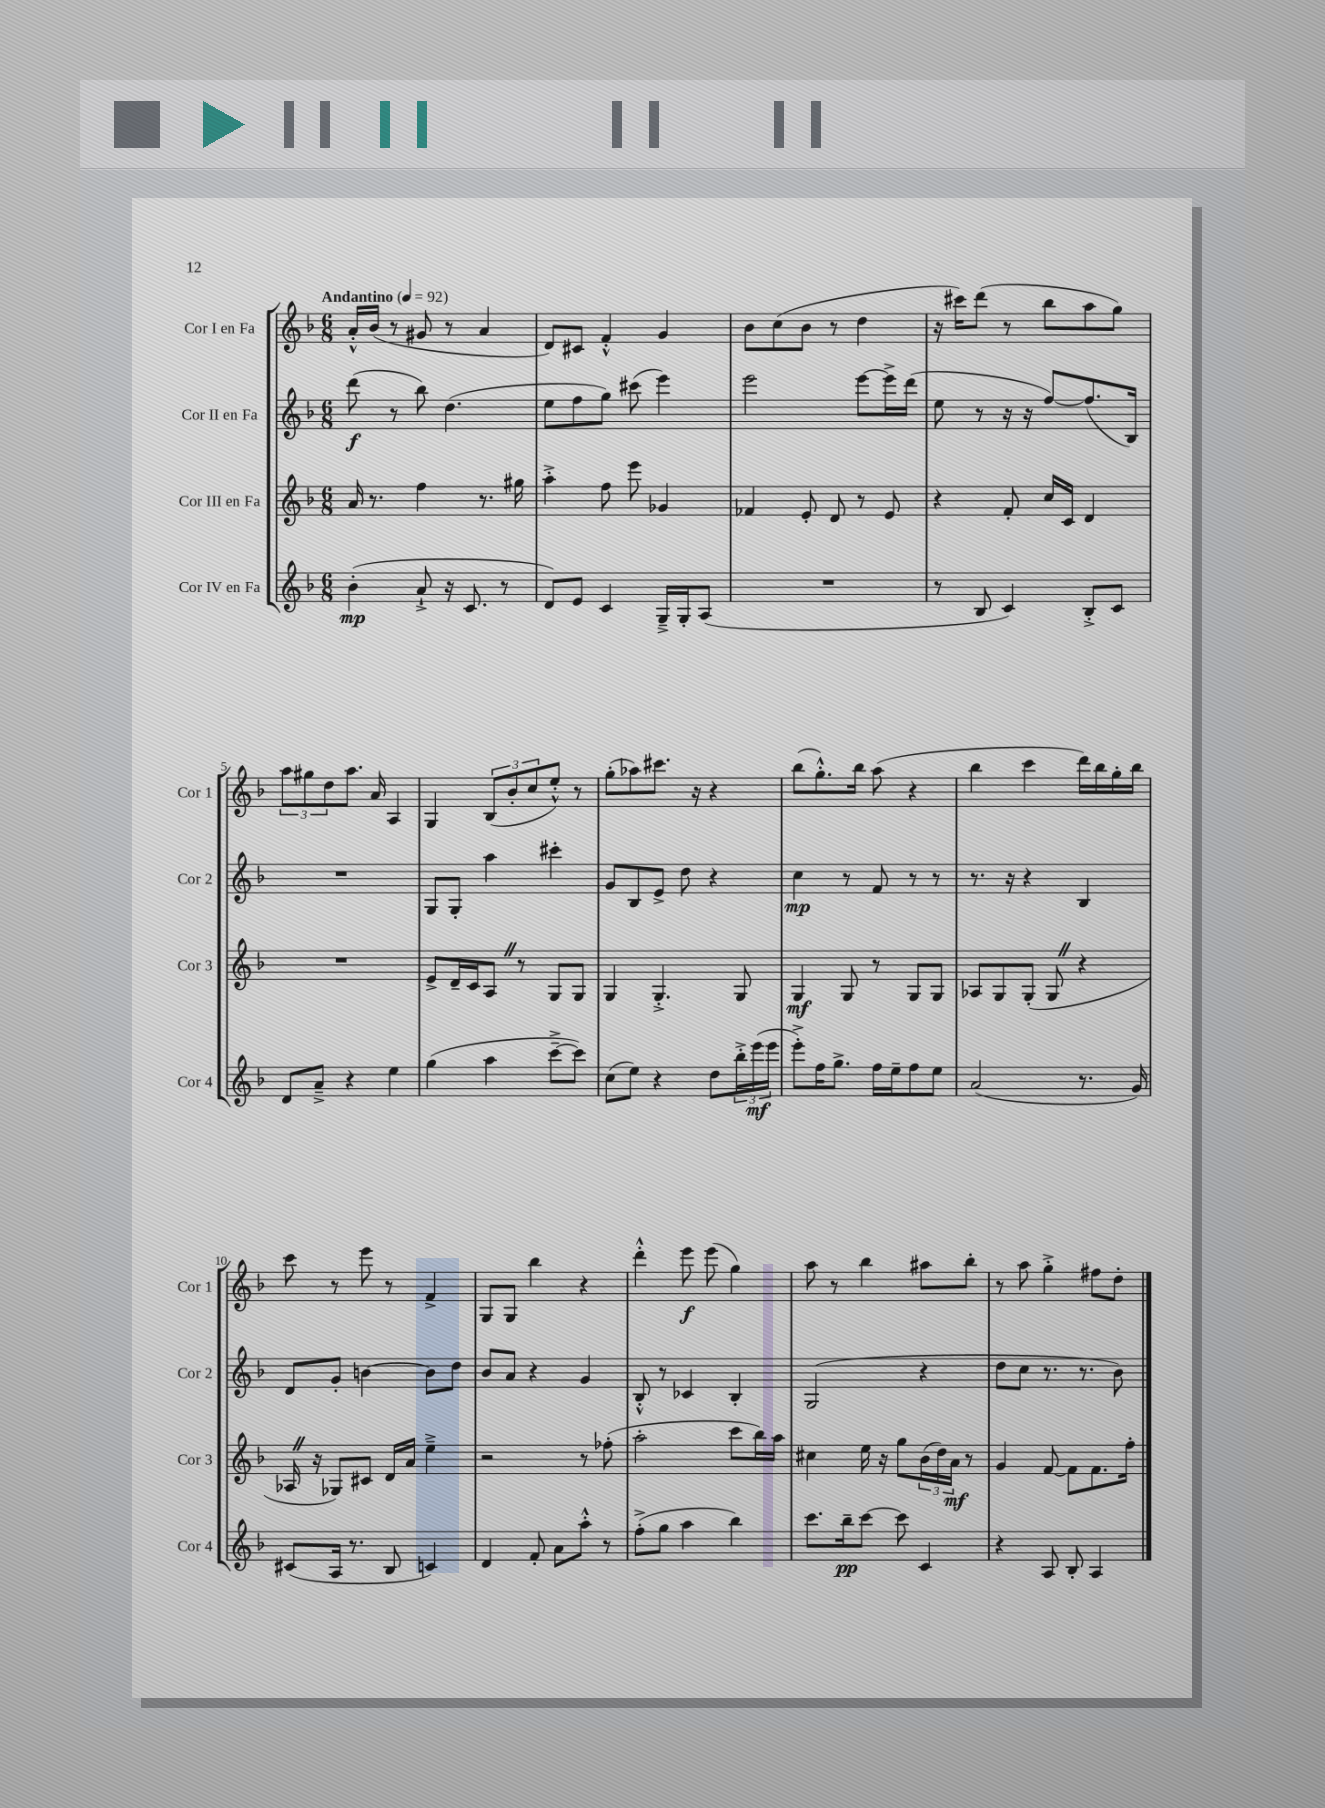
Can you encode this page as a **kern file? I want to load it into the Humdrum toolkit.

**kern	**kern	**kern	**kern
*staff4	*staff3	*staff2	*staff1
*clefG2	*clefG2	*clefG2	*clefG2
*k[b-]	*k[b-]	*k[b-]	*k[b-]
*M6/8	*M6/8	*M6/8	*M6/8
*MM92	*MM92	*MM92	*MM92
(4b-'\	16a/	(8ddd\	16a'^^/LL
.	8.r	.	(16b-/JJ
.	.	8r	8r
8a`^/	4ff\	8bb-\)	8g#/
16r	.	(4.dd\	8r
8.c/	.	.	.
.	8.r	.	4a/
8r	.	.	.
.	16gg#\	.	.
=	=	=	=
8d/L)	4aa'^\	8ee\L	8d/L)
8e/J	.	8ff\	8c#/J
4c/	8ff\	8gg\J)	4f'^^/
.	8eee\	(8ccc#\	.
16G~^/LL	4g-/	4eee\)	4g/
16G'/J	.	.	.
(8A/J	.	.	.
=	=	=	=
2.r	4f-/	2eee\	8b-\L
.	.	.	(8cc\
.	8e'/	.	8b-\J
.	8d/	.	8r
.	8r	[8eee\L	4dd\
.	8e/	16eee^\]L	.
.	.	(16ddd\JJ	.
=	=	=	=
8r	4r	8ee\	16r
.	.	.	16ccc#\LK)
8B-/	.	8r	(8ddd\J
4c/)	8f'/	16r	8r
.	.	16r	.
.	16cc/LL	[8ff/L)	8bb-\L
.	16c/JJ	.	.
8B-'^/L	4d/	(8.ff/]	8aa\
8c/J	.	.	8gg\J)
.	.	16B-/Jk)	.
=	=	=	=
8d/L	2.r	2.r	12aa\L
.	.	.	12gg#\
8a~^/J	.	.	.
.	.	.	12dd\
4r	.	.	8.aa\J
.	.	.	16a/
4ee\	.	.	4A/
=	=	=	=
(4gg\	8e^/L	8G/L	4G/
.	16d~/L	8G'/J	.
.	16c/J	.	.
4aa\	8A/J	4aa\	(12B-/L
.	.	.	12b-'/
.	8r	.	.
.	.	.	12cc/
[8ccc~^\L	8G/L	4ccc#'\	8ee'^^/J)
8ccc\]J)	8G/J	.	8r
=	=	=	=
(8cc\L	4G/	8g/L	(8gg'\L
8ee\J)	.	8B-/	8aa-\)
4r	4.G'^/	8e^/J	8.ccc#\J
.	.	8dd\	.
.	.	.	16r
8dd\L	.	4r	4r
24bb-'^\L	8G/	.	.
(24eee\	.	.	.
24eee\JJ	.	.	.
=	=	=	=
8eee'^\L)	4G/	4cc\	(8bb-\L
16ff\K	.	.	8.gg'^^\)
8.gg^\J	.	.	.
.	8G/	8r	.
.	.	.	16bb-\Jk
16ff\LL	8r	8f/	(8aa\
16ee~\J	.	.	.
8ff\	8G/L	8r	4r
8ee\J	8G/J	8r	.
=	=	=	=
(2a/	8A-/L	8.r	4bb-\
.	8G/	.	.
.	.	16r	.
.	(8G'/J	4r	4ccc\
.	8G/	.	.
8.r	4r	4B-/	16ddd\LL)
.	.	.	16bb-\
.	.	.	16gg'\
16g/)	.	.	16bb-\JJ
=	=	=	=
(8c#/L	16A-/	8d/L	8ccc\
.	16r	.	.
16A/Jk	8G-/L)	8g'/J	8r
8.r	.	.	.
.	8c#/J	[4b\	8eee\
8B-/	16d/LL	.	8r
.	16a/JJ	.	.
4c/)	4ee~^\	8b\]L	4f^/
.	.	8dd\J	.
=	=	=	=
4d/	2r	8b-/L	8G/L
.	.	8a/J	8G/J
8f'/	.	4r	4bb-\
8a\L	.	.	.
8aa'^^\J	8r	4g/	4r
8r	(8ff-'\	.	.
=	=	=	=
(8ff'^\L	2aa'\	8B-'^^/	4ddd'^^\
8gg\J	.	8r	.
4aa\	.	4c-/	8eee\
.	.	.	(8eee\
4bb-\)	8ccc\L	4B-'/	4gg\)
.	16bb-\L)	.	.
.	16aa\JJ	.	.
=	=	=	=
8.ccc\L	4cc#\	(2G/	8aa\
.	.	.	8r
16bb-~\k	.	.	.
[8ccc\J	16ee\	.	4bb-\
.	16r	.	.
8ccc\]	8gg\L	.	.
4c/	(24b-\L	4r	8aa#\L
.	24dd\)	.	.
.	24a\JJ	.	.
.	8r	.	8bb-'\J
=	=	=	=
4r	4g/	8dd\L	8r
.	.	8cc\J	8aa\
8A/	[8f/	8.r	4gg'^\
8B-'/	8f\]L	.	.
.	.	8.r	.
4A/	8.f\	.	8ff#\L
.	.	8b-\)	8dd'\J
.	16ff'\Jk	.	.
==	==	==	==
*-	*-	*-	*-
